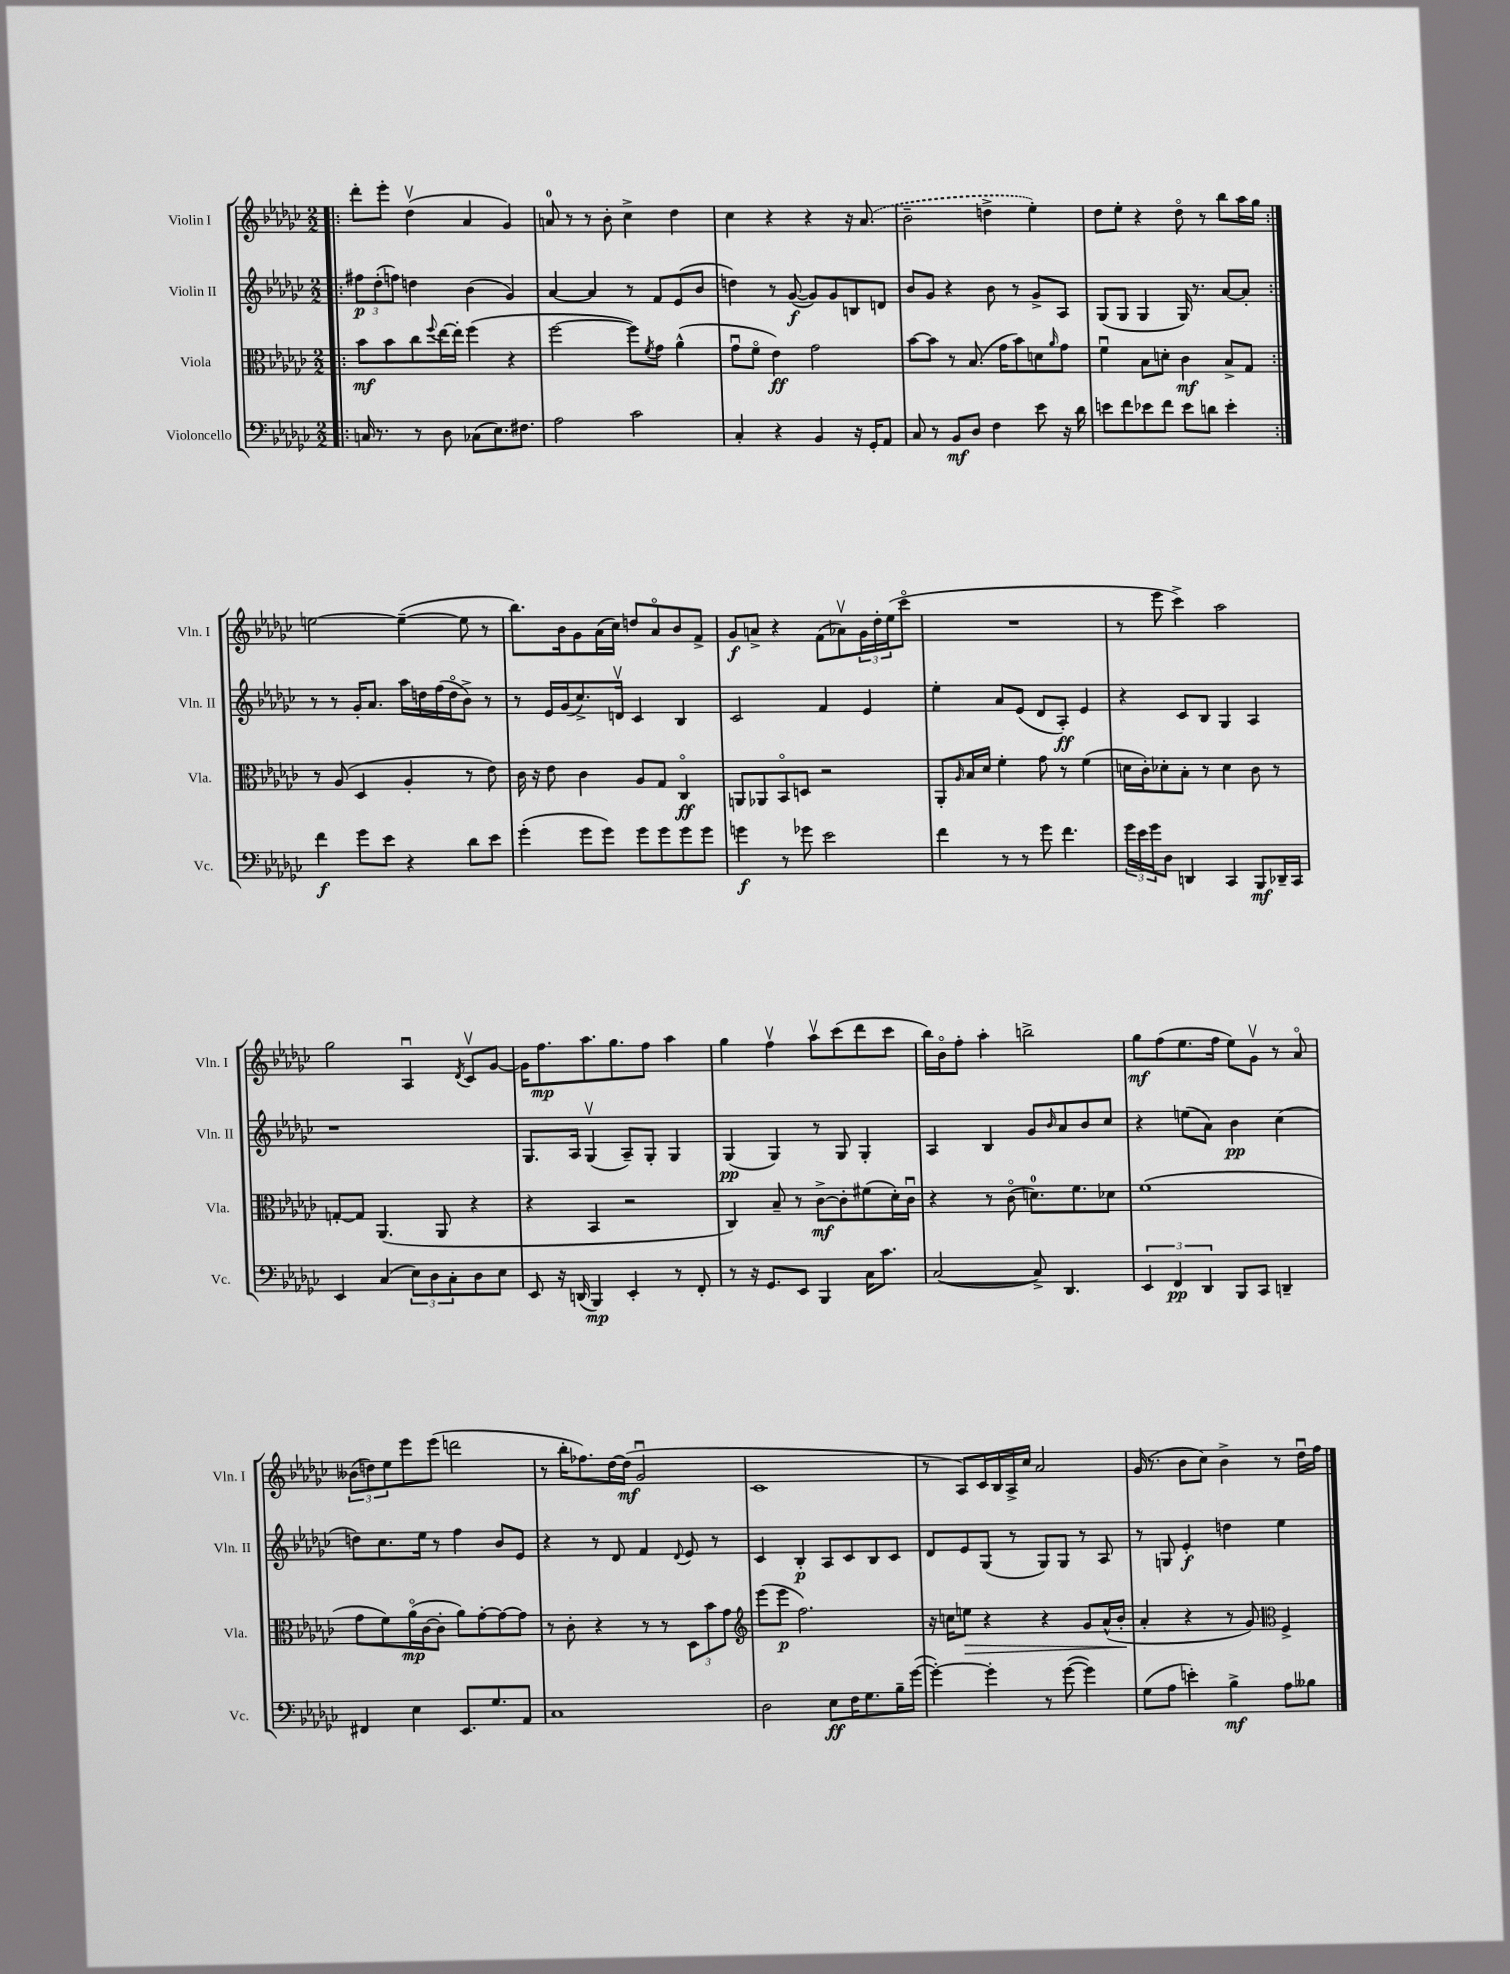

**kern	**dynam	**kern	**dynam	**kern	**dynam	**kern	**dynam
*part4	*part4	*part3	*part3	*part2	*part2	*part1	*part1
*staff4	*staff4	*staff3	*staff3	*staff2	*staff2	*staff1	*staff1
*I"Violoncello	*	*I"Viola	*	*I"Violin II	*	*I"Violin I	*
*I'Vc.	*	*I'Vla.	*	*I'Vln. II	*	*I'Vln. I	*
*clefF4	*	*clefC3	*	*clefG2	*	*clefG2	*
*k[b-e-a-d-g-c-]	*	*k[b-e-a-d-g-c-]	*	*k[b-e-a-d-g-c-]	*	*k[b-e-a-d-g-c-]	*
*M2/2	*	*M2/2	*	*M2/2	*	*M2/2	*
=1!|:	=1!|:	=1!|:	=1!|:	=1!|:	=1!|:	=1!|:	=1!|:
16Cn/	.	8b-\L	mf	12ff#X\L	p	8ddd-'\L	.
8.r	.	.	.	.	.	.	.
.	.	.	.	(12dd-'\	.	.	.
.	.	8b-\	.	.	.	8eee-'\J	.
.	.	.	.	12ffn\J)	.	.	.
8r	.	8cc-\	.	4ddn\	.	(4dd-v\	.
.	.	8qqff/	.	.	.	.	.
8D-\	.	[16ee-\L	.	.	.	.	.
.	.	16ee-'\JJ]	.	.	.	.	.
(8C-X\L	.	(4ff\	.	(4b-\	.	4a-/	.
8.E-\)	.	.	.	.	.	.	.
.	.	4r	.	4g-/)	.	4g-/)	.
8.F#X\J	.	.	.	.	.	.	.
=2	=2	=2	=2	=2	=2	=2	=2
2A-\	.	[2ff\	.	[4a-/	.	8an/	.
.	.	.	.	.	.	8r	.
.	.	.	.	4a-/]	.	8r	.
.	.	.	.	.	.	8b-'\	.
2c-\	.	8ff\L])	.	8r	.	4cc-^\	.
.	.	8qf/	.	.	.	.	.
.	.	8g-\J	.	8f/L	.	.	.
.	.	(4a-^^\	.	(8e-/	.	4dd-\	.
.	.	.	.	8b-/J	.	.	.
=3	=3	=3	=3	=3	=3	=3	=3
4C-'/	.	8g-u\L	.	4ddn\)	.	4cc-\	.
.	.	8f\J	.	.	.	.	.
4r	.	4e-\)	ff	8r	.	4r	.
.	.	.	.	([8g-/	f	.	.
4BB-/	.	2g-\	.	8g-/L])	.	4r	.
.	.	.	.	8g-/	.	.	.
16r	.	.	.	8Bn/	.	16r	.
16GG-'/KL	.	.	.	.	.	(8.a-/	.
8AA-/J	.	.	.	8dn/J	.	.	.
=4	=4	=4	=4	=4	=4	=4	=4
8C-/	.	[8b-\L	.	8b-/L	.	2b-~\	.
8r	.	8b-\J]	.	8g-/J	.	.	.
8BB-/L	mf	8r	.	4r	.	.	.
8D-/J	.	(8.B-/	.	.	.	.	.
4F\	.	.	.	8b-\	.	4ddn^\	.
.	.	16g-\KL	.	.	.	.	.
.	.	8b-\)	.	8r	.	.	.
8e-\	.	8dn\	.	8g-^/L	.	4ee-'\)	.
.	.	16qqa-/	.	.	.	.	.
16r	.	8g-\J	.	8A-/J	.	.	.
16d-\	.	.	.	.	.	.	.
=5	=5	=5	=5	=5	=5	=5	=5
8en\L	.	4fu\	.	(8G-/L	.	8dd-\L	.
8f\	.	.	.	8G-/J	.	8ee-'\J	.
8e-X\	.	8B-\L	.	4G-/	.	4r	.
8f\J	.	8dn'\J	.	.	.	.	.
8e-\L	.	4c-\	mf	16G-/)	.	8dd-\	.
.	.	.	.	8.r	.	.	.
8dn\J	.	.	.	.	.	8r	.
4e-'\	.	8B-^/L	.	[8a-/L	.	8bb-\L	.
.	.	8G-/J	.	8a-'/J]	.	16aa-\L	.
.	.	.	.	.	.	16gg-\JJ	.
!!LO:LB:g=z
=6:|!	=6:|!	=6:|!	=6:|!	=6:|!	=6:|!	=6:|!	=6:|!
4f\	f	8r	.	8r	.	[2een\	.
.	.	(8A-/	.	8r	.	.	.
8g-\L	.	4D-/	.	16g-'/KL	.	.	.
.	.	.	.	8.a-/J	.	.	.
8e-\J	.	.	.	.	.	.	.
4r	.	4A-'/	.	16aa-\LL	.	(4ee~\_	.
.	.	.	.	16ddn\	.	.	.
.	.	.	.	(16ff\	.	.	.
.	.	.	.	16dd\J	.	.	.
8d-\L	.	8r	.	8b-^\J)	.	8ee\]	.
8e-\J	.	8e-\)	.	8r	.	8r	.
=7	=7	=7	=7	=7	=7	=7	=7
(4g-'\	.	16c-\	.	8r	.	8.bb-\L)	.
.	.	16r	.	.	.	.	.
.	.	8e-\	.	16e-/LL	.	.	.
.	.	.	.	(16g-/J	.	16b-\k	.
8g-\L	.	4c-\	.	8.cc-^/)	.	8g-\	.
8g-\J)	.	.	.	.	.	(16a-\L	.
.	.	.	.	16dnv/Jk	.	16cc-\JJ)	.
8g-\L	.	8A-/L	.	4c-/	.	8ddn/L	.
8g-\	.	8G-/J	.	.	.	8a-/	.
8g-\	.	4C-/	ff	4B-/	.	8b-/	.
8g-\J	.	.	.	.	.	8f^/J	.
=8	=8	=8	=8	=8	=8	=8	=8
4gn\	f	8AAn/L	.	2c-/	.	8g-/L	f
.	.	8AA-X/	.	.	.	8an^/J	.
8r	.	8BB-/	.	.	.	4r	.
8g-X\	.	8Dn/J	.	.	.	.	.
2e-\	.	2r	.	4f/	.	(8f\L	.
.	.	.	.	.	.	8a-Xv\)	.
.	.	.	.	4e-/	.	24g-\L	.
.	.	.	.	.	.	24dd-'\	.
.	.	.	.	.	.	(24ee-\J	.
.	.	.	.	.	.	8ccc-\J	.
=9	=9	=9	=9	=9	=9	=9	=9
4f\	.	8AA-'/L	.	4ee-'\	.	1r	.
.	.	16qqA-/	.	.	.	.	.
.	.	16B-/L	.	.	.	.	.
.	.	16d-/JJ	.	.	.	.	.
8r	.	4f'\	.	8a-/L	.	.	.
8r	.	.	.	(8e-/J	.	.	.
8g-\	.	8g-\	.	8d-/L	.	.	.
4.f\	.	8r	.	8A-'/J)	ff	.	.
.	.	(4f\	.	4e-/	.	.	.
=10	=10	=10	=10	=10	=10	=10	=10
24g-\LL	.	16dn\LL	.	4r	.	8r	.
24e-\	.	.	.	.	.	.	.
.	.	16c-'\J)	.	.	.	.	.
24g-\J	.	.	.	.	.	.	.
8D-\J	.	8d-X'\	.	.	.	8eee-\	.
4DDn/	.	8B-'\J	.	8c-/L	.	4ccc-^\)	.
.	.	8r	.	8B-/J	.	.	.
4CC-/	.	4d-\	.	4G-/	.	2aa-\	.
8BBB-/L	mf	8c-\	.	4A-/	.	.	.
16DD-X~/L	.	8r	.	.	.	.	.
16CC-/JJ	.	.	.	.	.	.	.
!!LO:LB:g=z
=11	=11	=11	=11	=11	=11	=11	=11
4EE-/	.	[8Gn'/L	.	1r	.	2gg-\	.
.	.	8G/J]	.	.	.	.	.
(4C-/	.	(4.AA-/	.	.	.	.	.
12E-\L)	.	.	.	.	.	4A-u/	.
12D-\	.	.	.	.	.	.	.
.	.	8AA-/	.	.	.	.	.
12C-'\	.	.	.	.	.	.	.
.	.	.	.	.	.	8qd-/	.
8D-\	.	4r	.	.	.	8c-v/L	.
8E-\J	.	.	.	.	.	[8g-/J	.
=12	=12	=12	=12	=12	=12	=12	=12
8EE-/	.	4r	.	8.G-/L	.	16g-\KL]	.
.	.	.	.	.	.	8.ff\	mp
16r	.	.	.	.	.	.	.
(16DDn/	.	.	.	16A-/Jk	.	.	.
4BBB-/)	mp	4BB-/	.	(4G-v/	.	8.aa-\	.
.	.	.	.	.	.	8.gg-\	.
4EE-'/	.	2r	.	8A-~/L)	.	.	.
.	.	.	.	8G-'/J	.	8ff\J	.
8r	.	.	.	4G-/	.	4aa-\	.
8FF'/	.	.	.	.	.	.	.
=13	=13	=13	=13	=13	=13	=13	=13
8r	.	4C-/)	.	(4G-/	pp	4gg-\	.
16r	.	.	.	.	.	.	.
8.GG-/L	.	.	.	.	.	.	.
.	.	8B-~/	.	4G-/)	.	4ffv\	.
8EE-/J	.	8r	.	.	.	.	.
4BBB-/	.	[8c-^\L	mf	8r	.	8aa-v\L	.
.	.	8c-'\]	.	8G-/	.	(8ccc-\	.
16C-\KL	.	(8f#X\	.	4G-'/	.	8ddd-\	.
8.c-\J	.	.	.	.	.	.	.
.	.	16d-'\L)	.	.	.	8ccc-\J	.
.	.	16c-u\JJ	.	.	.	.	.
=14	=14	=14	=14	=14	=14	=14	=14
([2C-/	.	4r	.	4A-/	.	16bb-\LL)	.
.	.	.	.	.	.	16b-\J	.
.	.	.	.	.	.	8ff'\J	.
.	.	8r	.	4B-/	.	4aa-'\	.
.	.	(8c-\	.	.	.	.	.
8C-^/])	.	8.dn\L)	.	8g-/L	.	2bbn^\	.
.	.	.	.	16qqb-/	.	.	.
4.DD-/	.	.	.	8a-/	.	.	.
.	.	8.f\	.	.	.	.	.
.	.	.	.	8b-/	.	.	.
.	.	8d-X\J	.	8cc-/J	.	.	.
=15	=15	=15	=15	=15	=15	=15	=15
6EE-/	.	(1f	.	4r	.	8gg-\L	mf
.	.	.	.	.	.	(8ff\	.
6FF/	pp	.	.	.	.	.	.
.	.	.	.	(8een\L	.	8.ee-\	.
6DD-/	.	.	.	.	.	.	.
.	.	.	.	8a-\J)	.	.	.
.	.	.	.	.	.	16ff\Jk	.
8BBB-/L	.	.	.	4b-\	pp	8ee-\L)	.
8CC-/J	.	.	.	.	.	8g-v\J	.
4DDn~/	.	.	.	(4cc-\	.	8r	.
.	.	.	.	.	.	8a-/	.
!!LO:LB:g=z
=16	=16	=16	=16	=16	=16	=16	=16
4FF#X/	.	8g-\L	.	8ddn\L)	.	(12b--X\L	.
.	.	.	.	.	.	12ddn\)	.
.	.	8f\)	.	8.cc-\	.	.	.
.	.	.	.	.	.	12ee-\	.
4E-\	.	(16a-\L	mp	.	.	8eee-\	.
.	.	[16c-\J	.	16ee-\Jk	.	.	.
.	.	8c-'\J]	.	8r	.	(8eee-\J	.
8.EE-/L	.	8a-\L)	.	4ff\	.	2dddn\	.
.	.	[8g-'\	.	.	.	.	.
8.G-/	.	.	.	.	.	.	.
.	.	8g-\_	.	8b-/L	.	.	.
8AA-/J	.	8g-\J]	.	8e-/J	.	.	.
=17	=17	=17	=17	=17	=17	=17	=17
1C-	.	8r	.	4r	.	8r	.
.	.	8c-'\	.	.	.	16bb-'\KL	.
.	.	.	.	.	.	8.ff-X\)	.
.	.	4r	.	8r	.	.	.
.	.	.	.	8d-/	.	[16dd-\L	.
.	.	.	.	.	.	(16dd-\JJ]	mf
.	.	8r	.	4f/	.	2g-u/	.
.	.	8r	.	.	.	.	.
.	.	.	.	8qqd-/	.	.	.
.	.	12D-\L	.	8e-/	.	.	.
.	.	12b-\	.	.	.	.	.
.	.	.	.	8r	.	.	.
.	.	12g-\J	.	.	.	.	.
=18	=18	=18	=18	=18	=18	=18	=18
*	*	*clefG2	*	*	*	*	*
2D-\	.	(8eee-\L	.	4c-/	.	1c-	.
.	.	8eee-\J	p	.	.	.	.
.	.	2.ff\)	.	4B-'/	p	.	.
8E-\L	ff	.	.	8A-/L	.	.	.
16F\K	.	.	.	8c-/	.	.	.
8.G-\	.	.	.	.	.	.	.
.	.	.	.	8B-/	.	.	.
16B-~\L	.	.	.	8c-/J	.	.	.
([16g-\JJ	.	.	.	.	.	.	.
=19	=19	=19	=19	=19	=19	=19	=19
4g-'\_)	.	16r	.	8d-/L	.	8r	.
.	.	16ccn\KL	.	.	.	.	.
!	!	!	!LO:HP:b	!	!	!	!
.	.	8een\J	>	8e-/	.	8A-/L)	.
4g-'\]	.	4r	.	(8G-/J	.	16c-/L	.
.	.	.	.	.	.	16B-/	.
.	.	.	.	8r	.	16A-^/	.
.	.	.	.	.	.	16cc-/JJ	.
8r	.	4r	.	8G-/L)	.	2a-/	.
([8g-\	.	.	.	8G-/J	.	.	.
4g-\])	.	8g-/L	.	8r	.	.	.
.	.	(16a-^^/L	.	8A-/	.	.	.
.	.	16b-'/JJ	.	.	.	.	.
.	.	.	]	.	.	.	.
=20	=20	=20	=20	=20	=20	=20	=20
(8G-\L	.	4a-'/	.	8r	.	(16g-/	.
.	.	.	.	.	.	8.r	.
8A-\J	.	.	.	8Gn/	.	.	.
4en'\)	.	4r	.	4e-'/	f	8b-\L	.
.	.	.	.	.	.	8cc-\J)	.
4B-^\	mf	8r	.	4ddn\	.	4b-^\	.
.	.	8g-/)	.	.	.	.	.
*	*	*clefC3	*	*	*	*	*
8A-\L	.	4F^/	.	4ee-\	.	8r	.
8B--X\J	.	.	.	.	.	16dd-u\LL	.
.	.	.	.	.	.	16ff\JJ	.
==	==	==	==	==	==	==	==
*-	*-	*-	*-	*-	*-	*-	*-
